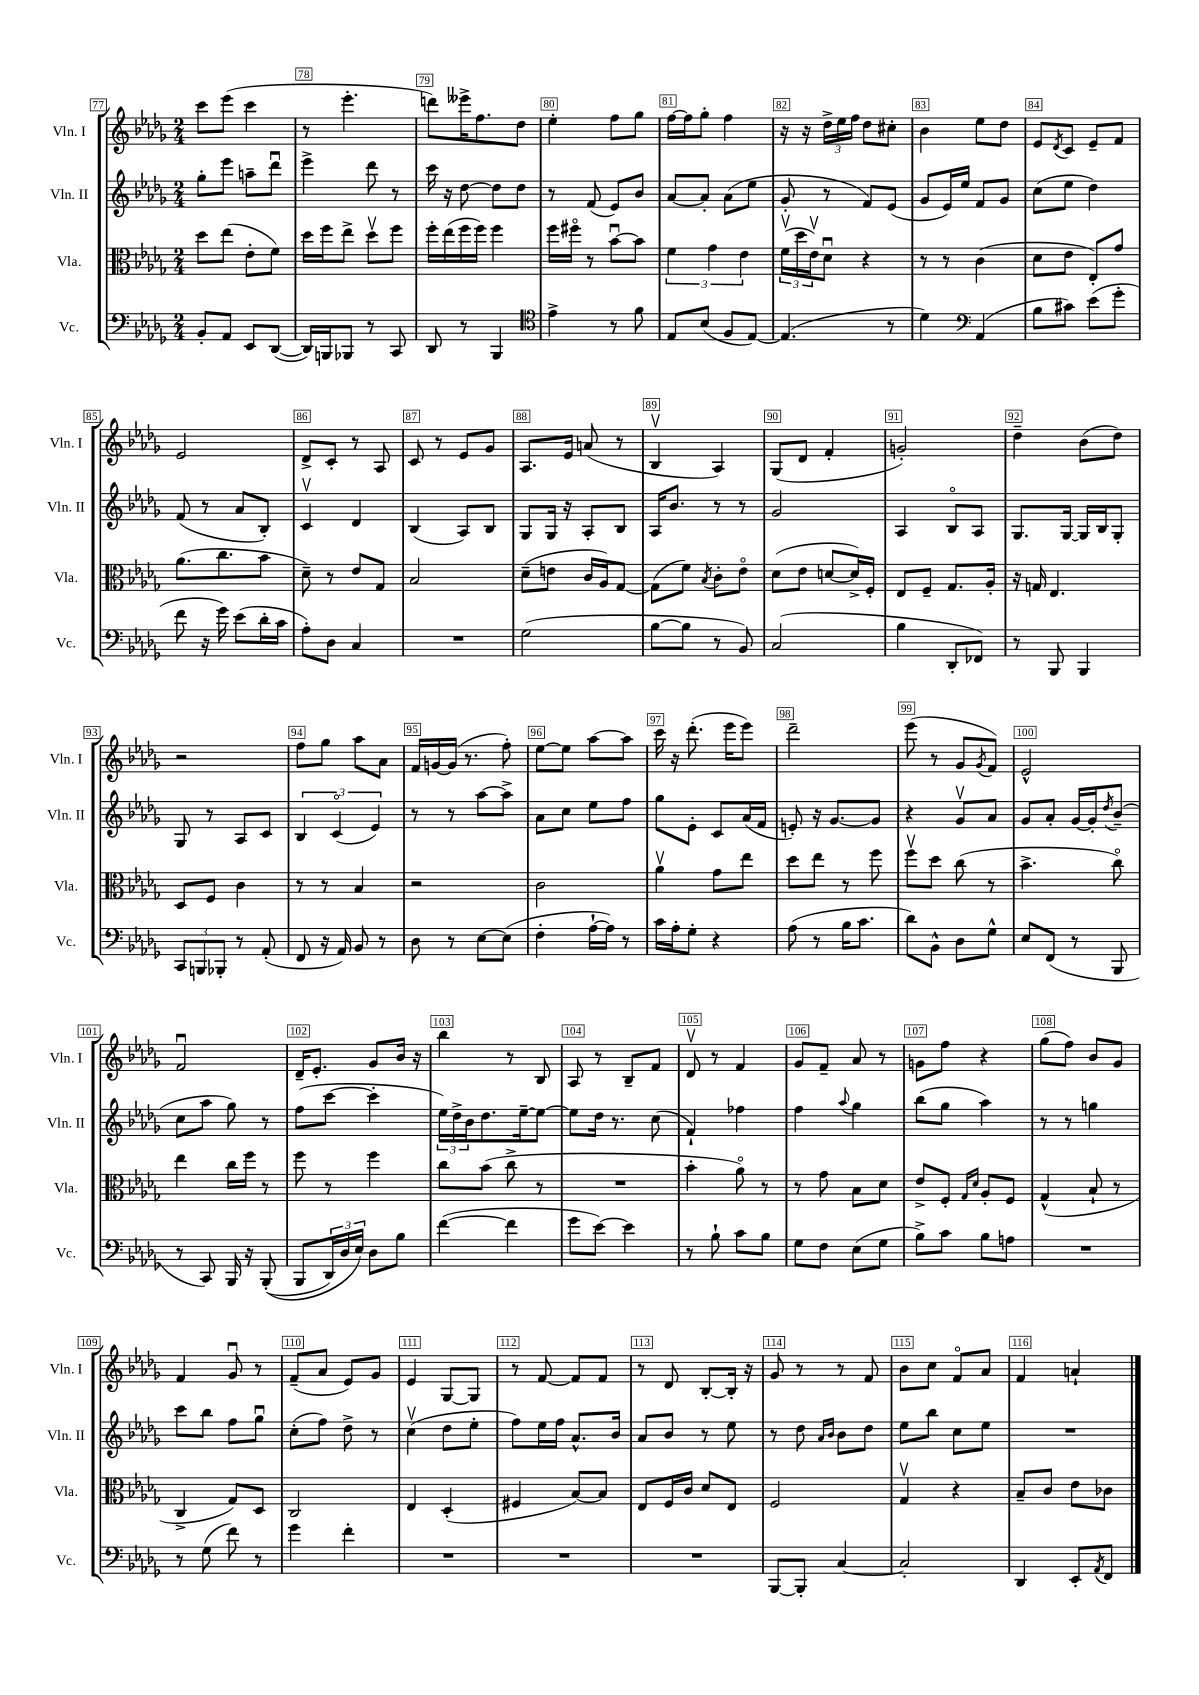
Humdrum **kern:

**kern	**kern	**kern	**kern
*part4	*part3	*part2	*part1
*staff4	*staff3	*staff2	*staff1
*I"Vc.	*I"Vla.	*I"Vln. II	*I"Vln. I
*I'Vc.	*I'Vla.	*I'Vln. II	*I'Vln. I
*clefF4	*clefC3	*clefG2	*clefG2
*k[b-e-a-d-g-]	*k[b-e-a-d-g-]	*k[b-e-a-d-g-]	*k[b-e-a-d-g-]
*M2/4	*M2/4	*M2/4	*M2/4
=77	=77	=77	=77
8BB-'/L	8dd-\L	8gg-'\L	8ccc\L
8AA-/J	(8ee-\J	8eee-\J	(8eee-\J
8EE-/L	8e-'\L	8aan~\L	4ccc\
([8DD-/J	8f\J)	8ddd-u\J	.
=78	=78	=78	=78
16DD-/LL])	16dd-\LL	4eee-^\	8r
16BBBn/J	16ff\J	.	.
8BBB-X/J	8ee-^\J	.	4.eee-'\
8r	8dd-v\L	8ddd-\	.
8CC/	8ff\J	8r	.
=79	=79	=79	=79
8DD-/	16ff'\LL	16ccc\	8dddn\L)
.	(16ee-\	16r	.
8r	16ff\	[8dd-\	16eee--X^\K
.	16ff\JJ)	.	8.ff\
4BBB-/	4ff\	8dd-\L]	.
.	.	8dd-\J	8dd-\J
=80	=80	=80	=80
*clefC4	*	*	*
4e-^\	16ff\LL	8r	4ee-'\
.	16ff#X\JJ	.	.
.	8r	(8f/	.
8r	[8b-u\L	8e-/L)	8ff\L
8f\	8b-\J]	8b-/J	8gg-\J
=81	=81	=81	=81
8E-/L	6f\	[8a-/L	[16ff\LL
.	.	.	16ff\J]
(8B-/J	.	8a-'/J]	8gg-'\J
.	6g-\	.	.
8F/L	.	(8a-\L	4ff\
.	6e-\	.	.
[8E-/J)	.	8ee-\J	.
=82	=82	=82	=82
(4.E-/]	(24fv\LL	8g-'/	16r
.	24dd-\	.	.
.	.	.	16r
.	24e-v\J)	.	.
.	8d-u\J	8r	24dd-^\LL
.	.	.	24ee-\
.	.	.	24ff\JJ
.	4r	8f/L)	8dd-\L
8r	.	(8e-/J	8cc#X'\J
=83	=83	=83	=83
4d-\)	8r	8g-/L	4b-\
.	8r	16e-/L)	.
.	.	16ee-/JJ	.
*clefF4	*	*	*
(4AA-/	(4c\	8f/L	8ee-\L
.	.	8g-/J	8dd-\J
=84	=84	=84	=84
8B-\L	8d-\L	(8cc\L	8e-/L
.	.	.	8qd-/
8c#X\J)	8e-\J	8ee-\J	8c/J
(8e-\L	8E-'/L)	4dd-\)	8e-~/L
8g-'\J	8g-/J	.	8f/J
!!LO:LB:g=z
=85	=85	=85	=85
8f\	(8.a-\L	(8f/	2e-/
16r	.	8r	.
16g-\)	8.cc\	.	.
(8e-\L	.	8a-/L	.
16d-'\L	8b-\J	8B-'/J)	.
16c\JJ	.	.	.
=86	=86	=86	=86
8A-'\L)	8d-~\)	4cv/	8d-^/L
8D-\J	8r	.	8c'/J
4C/	8e-/L	4d-/	8r
.	8G-/J	.	8A-/
=87	=87	=87	=87
2r	2B-/	(4B-/	8c/
.	.	.	8r
.	.	8A-/L)	8e-/L
.	.	8B-/J	8g-/J
=88	=88	=88	=88
(2G-\	(8d-~\L	8G-/L	8.A-/L
.	8en\J	16G-/Jk	.
.	.	16r	16e-/Jk
.	16c/LL	8A-'/L	(8an/
.	16A-/J)	.	.
.	[8G-/J	8B-/J	8r
=89	=89	=89	=89
[8B-\L	(8G-\L]	16A-/KL	4B-v/
.	.	8.b-/J	.
8B-\J]	8f\J)	.	.
.	8qB-/	.	.
8r	8c'\L	8r	4A-/)
8BB-/)	8e-\J	8r	.
=90	=90	=90	=90
(2C/	(8d-\L	2g-/	(8G-/L
.	8e-\J	.	8d-/J
.	[8dn/L	.	4f'/
.	16d^/L])	.	.
.	16F'/JJ	.	.
=91	=91	=91	=91
4B-\	8E-/L	4A-/	2gn'/)
.	8F~/J	.	.
8DD-'/L	8.G-/L	8B-/L	.
8FF-X/J)	.	8A-/J	.
.	16A-'/Jk	.	.
=92	=92	=92	=92
8r	16r	8.G-/L	4dd-~\
.	16Gn/	.	.
8BBB-/	4.E-/	.	.
.	.	[16G-/Jk	.
4BBB-/	.	16G-/LL]	(8b-\L
.	.	16B-/J	.
.	.	8G-'/J	8dd-\J)
!!LO:LB:g=z
=93	=93	=93	=93
12CC/L	8D-/L	8G-/	2r
12BBBn/	.	.	.
.	8F/J	8r	.
12BBB-X'/J	.	.	.
8r	4c\	8A-/L	.
(8AA-'/	.	8c/J	.
=94	=94	=94	=94
8FF/	8r	6B-/	8ff\L
16r	8r	.	8gg-\J
.	.	(6c/	.
16AA-/)	.	.	.
8BB-/	4B-/	.	8aa-\L
.	.	6e-/)	.
8r	.	.	8a-\J
=95	=95	=95	=95
8D-\	2r	8r	16f/LL
.	.	.	[16gn/
8r	.	8r	(16g/JJ]
.	.	.	8.r
[8E-\L	.	[8aa-\L	.
(8E-\J]	.	8aa-^\J]	8ff'\)
=96	=96	=96	=96
4F'\	2c\	8a-\L	[8ee-\L
.	.	8cc\J	8ee-\J]
[16A-`\LL	.	8ee-\L	[8aa-\L
16A-\JJ])	.	.	.
8r	.	8ff\J	8aa-\J]
=97	=97	=97	=97
16c\LL	4a-v\	8gg-\L	16ccc\
16A-'\J	.	.	16r
8G-'\J	.	8e-'\J	(8.ddd-'\
4r	8g-\L	8c/L	.
.	.	.	16eee-\KL
.	8ee-\J	(16a-/L	8eee-\J)
.	.	16f/JJ	.
=98	=98	=98	=98
(8A-\	8dd-\L	8en'/)	2ddd-~\
8r	8ee-\J	16r	.
.	.	[8.g-/L	.
16B-\KL	8r	.	.
8.c\J	.	.	.
.	8ff\	8g-/J]	.
=99	=99	=99	=99
8d-\L)	8ffv\L	4r	(8eee-\
8BB-^^\J	8dd-\J	.	8r
8D-\L	(8cc\	8g-v/L	8g-/L
.	.	.	8qg-/
8G-^^\J	8r	8a-/J	8f/J)
=100	=100	=100	=100
8E-/L	4.b-^\	8g-/L	2e-^^/
(8FF/J	.	8a-'/J	.
8r	.	[16g-/LL	.
.	.	16g-'/J]	.
.	.	8qdd-/	.
8BBB-/	8cc\)	(8b-~/J	.
!!LO:LB:g=z
=101	=101	=101	=101
8r	4ee-\	8cc\L	2fu/
8CC/)	.	8aa-\J	.
16BBB-/	16cc\LL	8gg-\)	.
16r	16ff\JJ	.	.
((8BBB-'/	8r	8r	.
=102	=102	=102	=102
8BBB-/L	8ff\	(8ff\L	16d-~/KL
.	.	.	8.e-'/J
24DD-/L)	8r	[8ccc\J	.
24D-/	.	.	.
24E-/JJ)	.	.	.
8D-\L	4ff\	4ccc'\]	8g-/L
8B-\J	.	.	16b-/Jk
.	.	.	16r
=103	=103	=103	=103
([4f\	8cc\L	24ee-\LL)	4bb-\
.	.	24dd-^\	.
.	.	24b-\J	.
.	(8b-\J	8.dd-\	.
4f\]	8cc^\	.	8r
.	.	[16ee-~\k	.
.	8r	8ee-\J_	8B-/
=104	=104	=104	=104
8g-\L	2r	8ee-\L]	8A-/
[8e-\J)	.	16dd-\Jk	8r
.	.	8.r	.
4e-\]	.	.	8B-~/L
.	.	(8cc\	8f/J
=105	=105	=105	=105
8r	4b-'\	4f`/)	8d-v/
8B-`\	.	.	8r
8c\L	8a-\)	4ff-X\	4f/
8B-\J	8r	.	.
=106	=106	=106	=106
8G-\L	8r	4ff\	8g-/L
8F\J	8g-\	.	8f~/J
.	.	8qqaa-/	.
(8E-\L	8B-\L	4gg-\	8a-/
8G-\J	8d-\J	.	8r
=107	=107	=107	=107
8B-^\L)	8e-^/L	(8bb-\L	8gn\L
8c\J	8F'/J	8gg-\J	8ff\J
.	16qqG-/LL	.	.
.	16qqd-/JJ	.	.
8B-\L	8A-'/L	4aa-\)	4r
8An\J	8F/J	.	.
=108	=108	=108	=108
2r	(4G-^^/	8r	(8gg-\L
.	.	8r	8ff\J)
.	8B-`/	4ggn\	8b-/L
.	8r	.	8g-/J
!!LO:LB:g=z
=109	=109	=109	=109
8r	4C^/	8ccc\L	4f/
(8G-\	.	8bb-\J	.
8f\)	8G-/L)	8ff\L	8g-u/
8r	8D-/J	8gg-u\J	8r
=110	=110	=110	=110
4g-\	2C/	(8cc'\L	(8f~/L
.	.	8ff\J)	8a-/J
4f'\	.	8dd-^\	8e-/L)
.	.	8r	8g-/J
=111	=111	=111	=111
2r	4E-/	(4ccv\	4e-/
.	(4D-'/	8dd-\L	[8G-/L
.	.	8ee-'\J	8G-/J]
=112	=112	=112	=112
2r	4F#X/	8ff\L)	8r
.	.	16ee-\L	[8f/
.	.	16ff\JJ	.
.	[8B-/L)	8.a-^^/L	8f/L]
.	8B-/J]	.	8f/J
.	.	16b-/Jk	.
=113	=113	=113	=113
2r	8E-/L	8a-/L	8r
.	16F/L	8b-/J	8d-/
.	16c/JJ	.	.
.	8d-/L	8r	[8B-'/L
.	8E-/J	8ee-\	16B-'/Jk]
.	.	.	16r
=114	=114	=114	=114
[8BBB-/L	2F/	8r	8g-/
8BBB-'/J]	.	8dd-\	8r
.	.	16qqa-/LL	.
.	.	16qqb-/JJ	.
[4C/	.	8b-\L	8r
.	.	8dd-\J	8f/
=115	=115	=115	=115
2C'/]	4G-v/	8ee-\L	8b-\L
.	.	8bb-\J	8cc\J
.	4r	8cc\L	8f/L
.	.	8ee-\J	8a-/J
=116	=116	=116	=116
4DD-/	8B-~/L	2r	4f/
.	8c/J	.	.
8EE-'/L	8e-\L	.	4an`/
8qAA-/	.	.	.
8FF/J	8c-X\J	.	.
==	==	==	==
*-	*-	*-	*-
